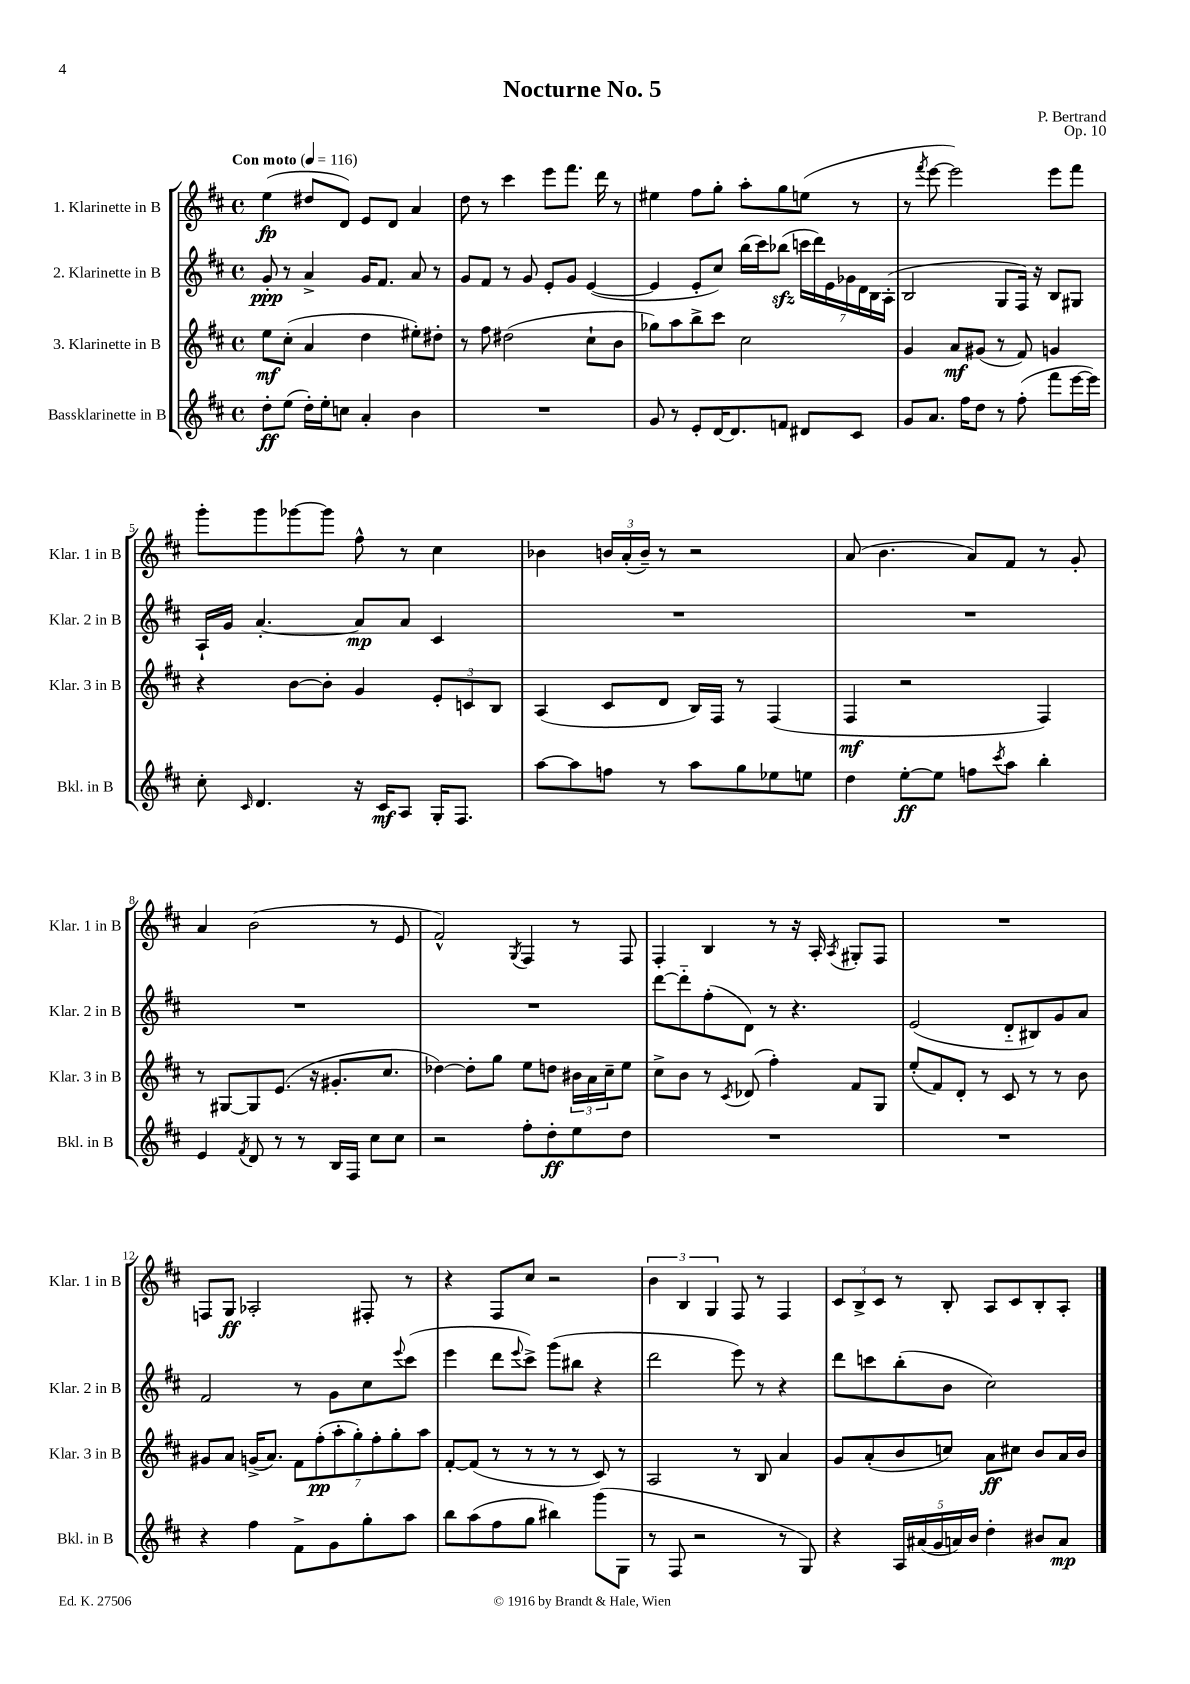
\header { title = "Nocturne No. 5" composer = "P. Bertrand" opus = "Op. 10" }
<<
\new StaffGroup <<
\new Staff = "s0" \with { instrumentName = "1. Klarinette in B" shortInstrumentName = "Klar. 1 in B" } {
    \clef treble \key d \major \defaultTimeSignature \time 4/4 \tempo "Con moto" 4 = 116
    e''4\fp( dis''8 d'8) e'8 d'8 a'4 |
    d''8 r8 cis'''4 e'''8 fis'''8. d'''16 r8 |
    eis''4 fis''8 g''8-. a''8-. g''8 e''8( r8 |
    r8 \acciaccatura { fis'''8 } e'''8~ e'''2) e'''8 fis'''8 |
    g'''8-. g'''8 ges'''8~ ges'''8 fis''8-^ r8 cis''4 |
    bes'4 \tuplet 3/2 { b'16 a'16-.( b'16--) } r8 r2 |
    a'8( b'4. a'8) fis'8 r8 g'8-. |
    a'4 b'2( r8 e'8 |
    fis'2-^) \acciaccatura { g8 } fis4 r8 fis8 |
    fis4-. b4 r8 r16 a16-. \acciaccatura { a8 } gis8-. fis8 |
    R1 |
    f8 g8\ff aes2-. fis8-. r8 |
    r4 fis8 cis''8 r2 |
    \tuplet 3/2 { b'4 b4 g4 } fis8 r8 fis4 |
    \tuplet 3/2 { cis'8 b8-> cis'8 } r8 b8-. a8 cis'8 b8-. a8-. \bar "|." |
}
\new Staff = "s1" \with { instrumentName = "2. Klarinette in B" shortInstrumentName = "Klar. 2 in B" } {
    \clef treble \key d \major \defaultTimeSignature \time 4/4
    g'8-.\ppp r8 a'4-> g'16 fis'8. a'8 r8 |
    g'8 fis'8 r8 g'8 e'8-. g'8 e'4~( |
    e'4 e'8-. cis''8) b''16( cis'''16) bes''8\sfz( \tuplet 7/4 { c'''16 d'''16) e'16 ges'16 d'16 b16 a16-.( } |
    b2 g8 fis16) r16 b8 gis8 |
    a16-! g'16 a'4.~-. a'8\mp a'8 cis'4 |
    R1 |
    R1 |
    R1 |
    R1 |
    d'''8~ d'''8-_ fis''8-.( d'8) r8 r4. |
    e'2( d'8-_ bis8) g'8 a'8 |
    fis'2 r8 g'8 cis''8 \appoggiatura { e'''8 } cis'''8( |
    e'''4 d'''8 \appoggiatura { e'''8 } cis'''8->) g'''8( bis''8 r4 |
    d'''2 e'''8) r8 r4 |
    d'''8 c'''8 b''8-.( b'8 cis''2) \bar "|." |
}
\new Staff = "s2" \with { instrumentName = "3. Klarinette in B" shortInstrumentName = "Klar. 3 in B" } {
    \clef treble \key d \major \defaultTimeSignature \time 4/4
    e''8\mf cis''8-.( a'4 d''4 eis''8-.) dis''8-. |
    r8 fis''8 dis''2( cis''8-! b'8 |
    ges''8) a''8 b''8-> cis'''8 cis''2 |
    g'4 a'8\mf gis'8( r8 fis'8) g'4 |
    r4 b'8~ b'8-. g'4 \tuplet 3/2 { e'8-. c'8 b8 } |
    a4( cis'8 d'8 b16) fis16 r8 fis4( |
    fis4\mf r2 fis4) |
    r8 gis8~ gis8 e'8.( r16 gis'8.-. cis''8. |
    des''4~) des''8-. g''8 e''8 d''8 \tuplet 3/2 { bis'16 a'16 cis''16-- } e''8 |
    cis''8-> b'8 r8 \acciaccatura { cis'8 } des'8( fis''4-.) fis'8 g8 |
    e''8-.( fis'8) d'8-. r8 cis'8 r8 r8 b'8 |
    gis'8 a'8 g'16->( a'8.) \tuplet 7/4 { fis'8 fis''8-.\pp( a''8-. g''8-.) fis''8-. g''8-. a''8 } |
    fis'8~-. fis'8( r8 r8 r8 r8 cis'8) r8 |
    a2 r8 b8 a'4 |
    g'8 a'8-.( b'8 c''8) a'8\ff cis''8 b'8 a'16 b'16 \bar "|." |
}
\new Staff = "s3" \with { instrumentName = "Bassklarinette in B" shortInstrumentName = "Bkl. in B" } {
    \clef treble \key d \major \defaultTimeSignature \time 4/4
    d''8-.\ff e''8( d''16-.) e''16-. c''8 a'4-. b'4 |
    R1 |
    g'8 r8 e'8-. d'16~ d'8. f'8 dis'8 cis'8 |
    g'8 a'8. fis''16 d''8 r8 fis''8-.( fis'''8 e'''16~ e'''16) |
    cis''8-. \grace { cis'16 } d'4. r16 cis'16\mf a8 g16-. fis8. |
    a''8~ a''8 f''8 r8 a''8 g''8 ees''8 e''8 |
    d''4 e''8~-.\ff e''8 f''8 \acciaccatura { cis'''8 } a''8 b''4-. |
    e'4 \acciaccatura { fis'8 } d'8 r8 r8 b16 fis16 cis''8 cis''8 |
    r2 fis''8-. d''8-.\ff e''8 d''8 |
    R1 |
    R1 |
    r4 fis''4 fis'8-> g'8 g''8-. a''8 |
    b''8 a''8( fis''8 g''8 bis''4) g'''8( g8 |
    r8 fis8 r2 r8 g8) |
    r4 \tuplet 5/4 { a16 ais'16( g'16 a'16) b'16 } d''4-. bis'8 a'8\mp \bar "|." |
}
>>
>>
